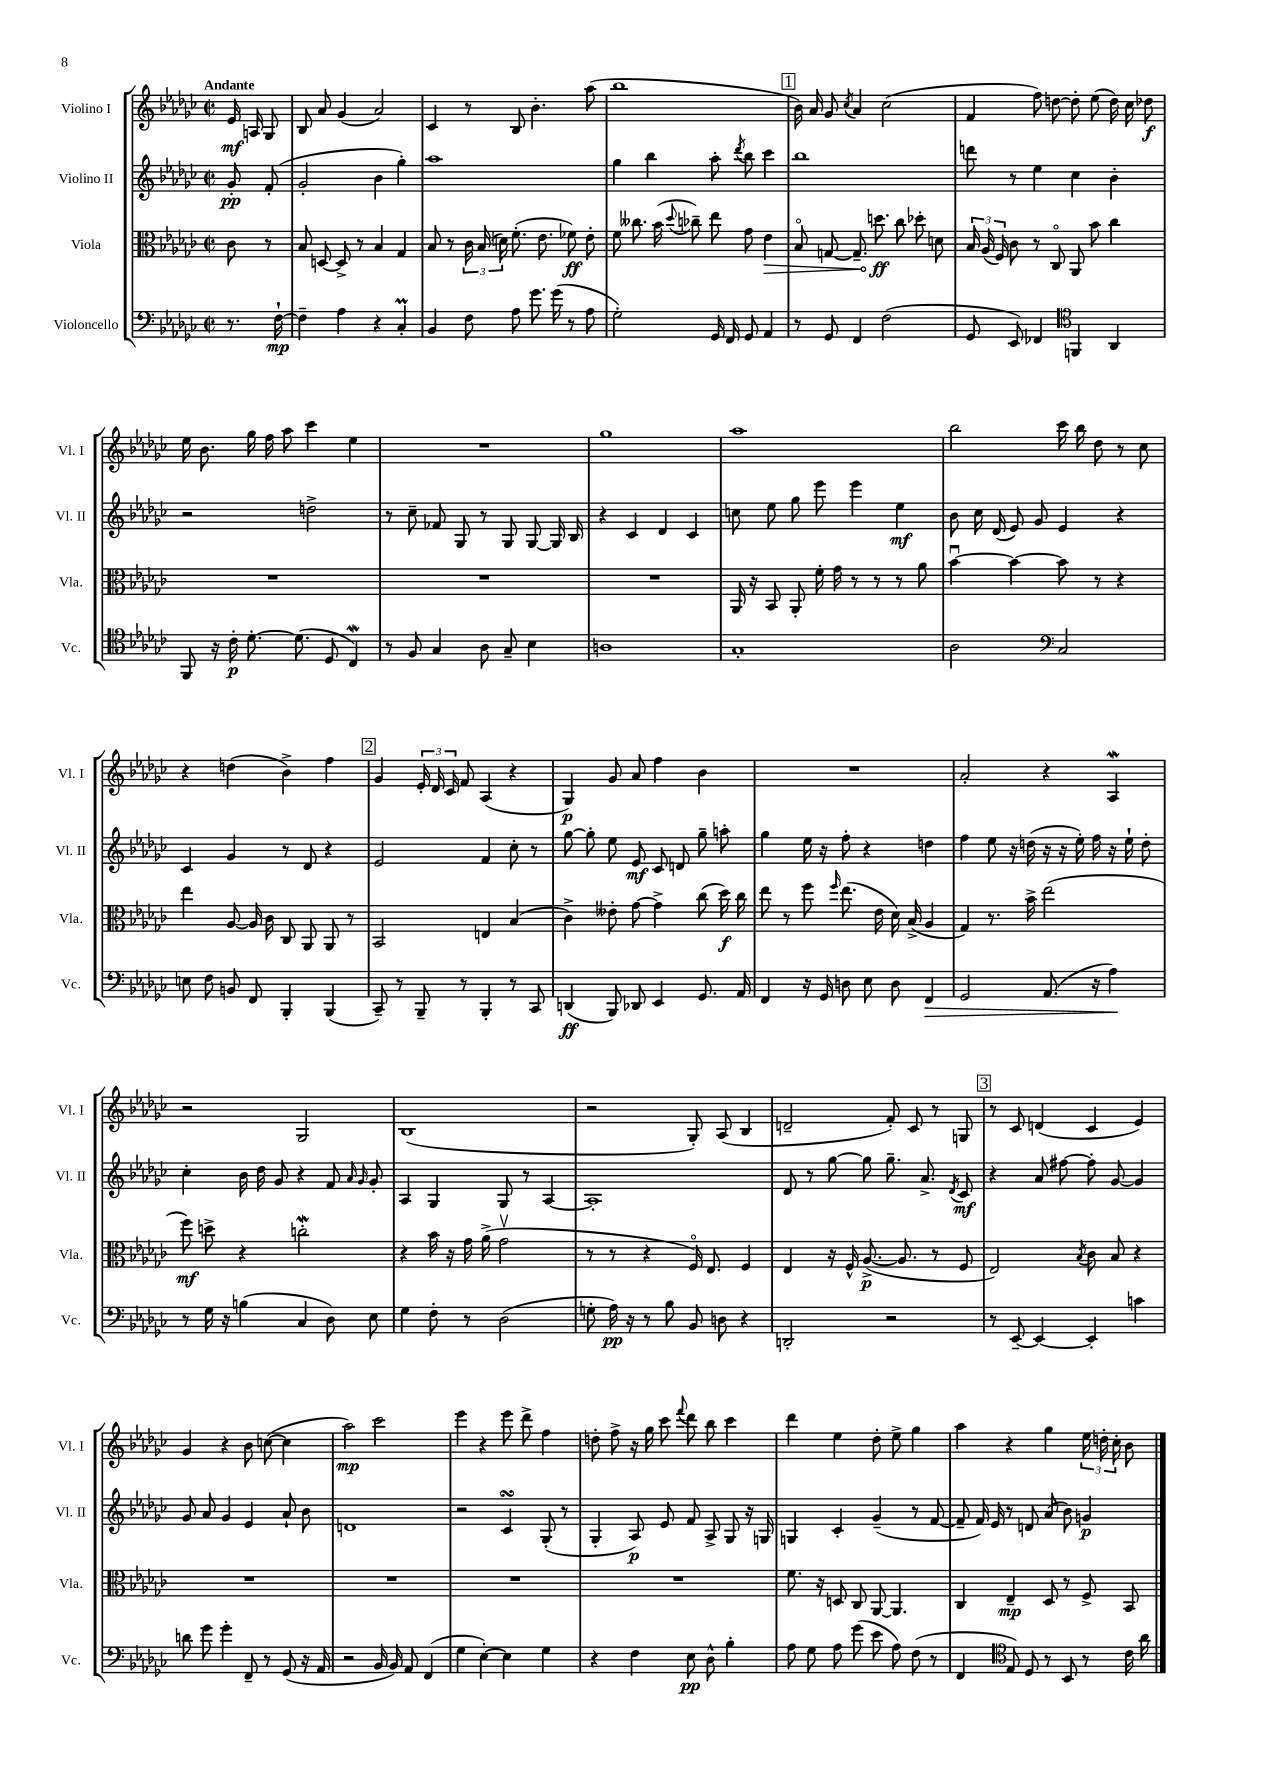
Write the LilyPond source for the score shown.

<<
\new StaffGroup <<
\new Staff = "s0" \with { instrumentName = "Violino I" shortInstrumentName = "Vl. I" } {
    \clef treble \key ges \major \defaultTimeSignature \time 2/2 \partial 4 \tempo "Andante"
    \autoBeamOff ees'16\mf a16 ges8 |
    bes8 aes'8 ges'4( aes'2) |
    ces'4 r8 bes8 bes'4.-. aes''8( |
    bes''1 |
    \mark \markup { \box "1" } bes'16) aes'16 ges'8 \acciaccatura { ces''8 } aes'4 ces''2( |
    f'4 f''8) d''8~ d''8-. ees''8( d''16) ces''16 des''8\f |
    ees''16 bes'8. ges''16 f''16 aes''8 ces'''4 ees''4 |
    R1 |
    ges''1 |
    aes''1 |
    bes''2 ces'''16 bes''16 des''8 r8 ces''8 |
    r4 d''4( bes'4->) f''4 |
    \mark \markup { \box "2" } ges'4 \tuplet 3/2 { ees'16-. des'16 ces'16 } f'8 aes4( r4 |
    ges4\p) ges'8 aes'8 f''4 bes'4 |
    R1 |
    aes'2-. r4 aes4\mordent |
    r2 ges2 |
    bes1( |
    r2 ges8-.) aes8( bes4 |
    d'2-- f'8-.) ces'8 r8 g8 |
    \mark \markup { \box "3" } r8 ces'8 d'4( ces'4 ees'4) |
    ges'4 r4 bes'8 c''8~( c''4 |
    aes''2\mp) ces'''2 |
    ees'''4 r4 ees'''8 des'''8-> f''4 |
    d''8-. f''8-> r16 ges''16 ces'''8 \appoggiatura { f'''8 } des'''8 bes''8 ces'''4 |
    des'''4 ees''4 des''8-. ees''8-> ges''4 |
    aes''4 r4 ges''4 \tuplet 3/2 { ees''16 d''16-. ces''16-. } bes'8 \bar "|." |
}
\new Staff = "s1" \with { instrumentName = "Violino II" shortInstrumentName = "Vl. II" } {
    \clef treble \key ges \major \defaultTimeSignature \time 2/2 \partial 4
    \autoBeamOff ges'8-.\pp f'8-.( |
    ges'2-. bes'4 ges''4-.) |
    aes''1 |
    ges''4 bes''4 aes''8-. \acciaccatura { des'''8 } bes''8 ces'''4 |
    \mark \markup { \box "1" } bes''1 |
    d'''8 r8 ees''4 ces''4 bes'4-. |
    r2 d''2-> |
    r8 ces''8-- fes'8 ges8 r8 ges8 ges8~ ges16 bes16 |
    r4 ces'4 des'4 ces'4 |
    c''8 ees''8 ges''8 ees'''8 ees'''4 ees''4\mf |
    bes'8 ces''16 des'16( ees'8) ges'8 ees'4 r4 |
    ces'4 ges'4 r8 des'8 r4 |
    \mark \markup { \box "2" } ees'2 f'4 ces''8-. r8 |
    ges''8~ ges''8-. ees''8 ees'8\mf ces'8 d'8 ges''8-- a''8-. |
    ges''4 ees''16 r16 f''8-. r4 d''4 |
    f''4 ees''8 r16 d''16( r16 r16 ees''16-.) f''16 r16 ees''16-! d''8-. |
    ces''4-. bes'16 des''16 ges'8 r4 f'8 \grace { aes'16 ges'16 } ges'8-. |
    aes4 ges4 ges8 r8 aes4~ |
    aes1-. |
    des'8 r8 ges''8~ ges''8 ges''8.-- aes'8.-> \acciaccatura { des'8 } ces'8\mf |
    \mark \markup { \box "3" } r4 aes'8 fis''8~ fis''8-. ges'8~ ges'4 |
    ges'8 aes'8 ges'4 ees'4 aes'8-! bes'8 |
    d'1 |
    r2 ces'4\turn ges8-.( r8 |
    ges4-. aes8\p) ees'8 f'8 aes8-> ges8 r16 g16 |
    g4 ces'4-. ges'4--( r8 f'8~ |
    f'8-- f'16) ees'16 r8 d'8 aes'8( bes'8) g'4\p \bar "|." |
}
\new Staff = "s2" \with { instrumentName = "Viola" shortInstrumentName = "Vla." } {
    \clef alto \key ges \major \defaultTimeSignature \time 2/2 \partial 4
    \autoBeamOff ces'8 r8 |
    bes8 d8~ d8-> r8 bes4 ges4 |
    bes8 r8 \tuplet 3/2 { ces'16 bes16( d'16) } f'8.-.( ees'8. fes'8\ff) ees'8-. |
    f'8 ceses''8. bes'16( \appoggiatura { des''8 } ces''8--) ees''8 ges'8 \once \override Hairpin.circled-tip = ##t ees'4\> |
    \mark \markup { \box "1" } bes8\flageolet g8~ g8.-- d''8.\ff\! ces''8 des''8-. d'8 |
    \tuplet 3/2 { bes16 aes16( f16) } ces'8 r8 ces8\flageolet aes,8 bes'8 ces''4 |
    R1 |
    R1 |
    R1 |
    aes,16 r16 bes,8 aes,8-. f'16-. ges'16 r8 r8 r8 aes'8 |
    bes'4~\downbow bes'4~ bes'8 r8 r4 |
    ees''4 aes8~ aes16 ces'16 ces8 aes,8 aes,8 r8 |
    \mark \markup { \box "2" } bes,2 e4 bes4( |
    ces'4->) eeses'8-. ges'8~ ges'4-> ces''8( des''16\f) ces''16 |
    ees''8 r8 f''8 \grace { f''16 } ees''8.( ees'16 des'16) bes16->( aes4 |
    ges4) r8. bes'16-> ees''2( |
    f''8\mf) d''8-> r4 c''2-.\mordent |
    r4 bes'16 r16 ges'16 aes'16->( ges'2\upbow |
    r8 r8 r4 f16\flageolet) ees8. f4 |
    ees4 r16 f16-^ aes8.~->\p( aes8. r8 f8 |
    \mark \markup { \box "3" } ees2) \acciaccatura { bes8 } ces'8 bes8 r4 |
    R1 |
    R1 |
    R1 |
    R1 |
    f'8. r16 d8 ces8 aes,8~ aes,4. |
    ces4 ees4--\mp des8 r8 f8-> bes,8 \bar "|." |
}
\new Staff = "s3" \with { instrumentName = "Violoncello" shortInstrumentName = "Vc." } {
    \clef bass \key ges \major \defaultTimeSignature \time 2/2 \partial 4
    \autoBeamOff r8. f16~-!\mp |
    f4-- aes4 r4 ces4-.\prall |
    bes,4 f8 aes8 ges'8. ges'16( r8 aes8 |
    ges2-.) ges,16 f,16 ges,8 aes,4 |
    \mark \markup { \box "1" } r8 ges,8 f,4 f2( |
    ges,8 ees,8) fes,4 \clef tenor f,4 aes,4 |
    f,8 r16 ces'16-.\p des'8.~-. des'8.( des8 ces4\mordent) |
    r8 f8 ges4 aes8 ges8-- bes4 |
    a1 |
    ges1-. |
    aes2 \clef bass ces2 |
    e8 f8 b,8 f,8 bes,,4-. bes,,4( |
    \mark \markup { \box "2" } ces,8--) r8 bes,,8-- r8 bes,,4-. r8 ces,8 |
    d,4\ff( bes,,8) des,8 ees,4 ges,8. aes,16 |
    f,4 r16 ges,16 d8 ees8 d8 f,4\> |
    ges,2 aes,8.( r16 aes4\!) |
    r8 ges16 r16 b4( ces4 des8) ees8 |
    ges4 f8-. r8 des2( |
    g8-. aes16\pp) r16 r8 bes8 bes,8 d8 r4 |
    d,2-. r2 |
    \mark \markup { \box "3" } r8 ees,8~-- ees,4~ ees,4-. c'4 |
    d'8 ges'8 ges'4-. f,8-- r8 ges,8( r16 aes,16 |
    r2 bes,16 bes,16) aes,8 f,4( |
    ges4 ees4~-.) ees4 ges4 |
    r4 f4 ees8\pp des8-^ bes4-. |
    aes8 ges8 aes8 ges'8( ees'8 aes8) f8( r8 |
    f,4 \clef tenor ees8) des8 r8 bes,8 r8 ces'16 aes'16 \bar "|." |
}
>>
>>
\layout { \context { \Score \remove "Bar_number_engraver" } }
